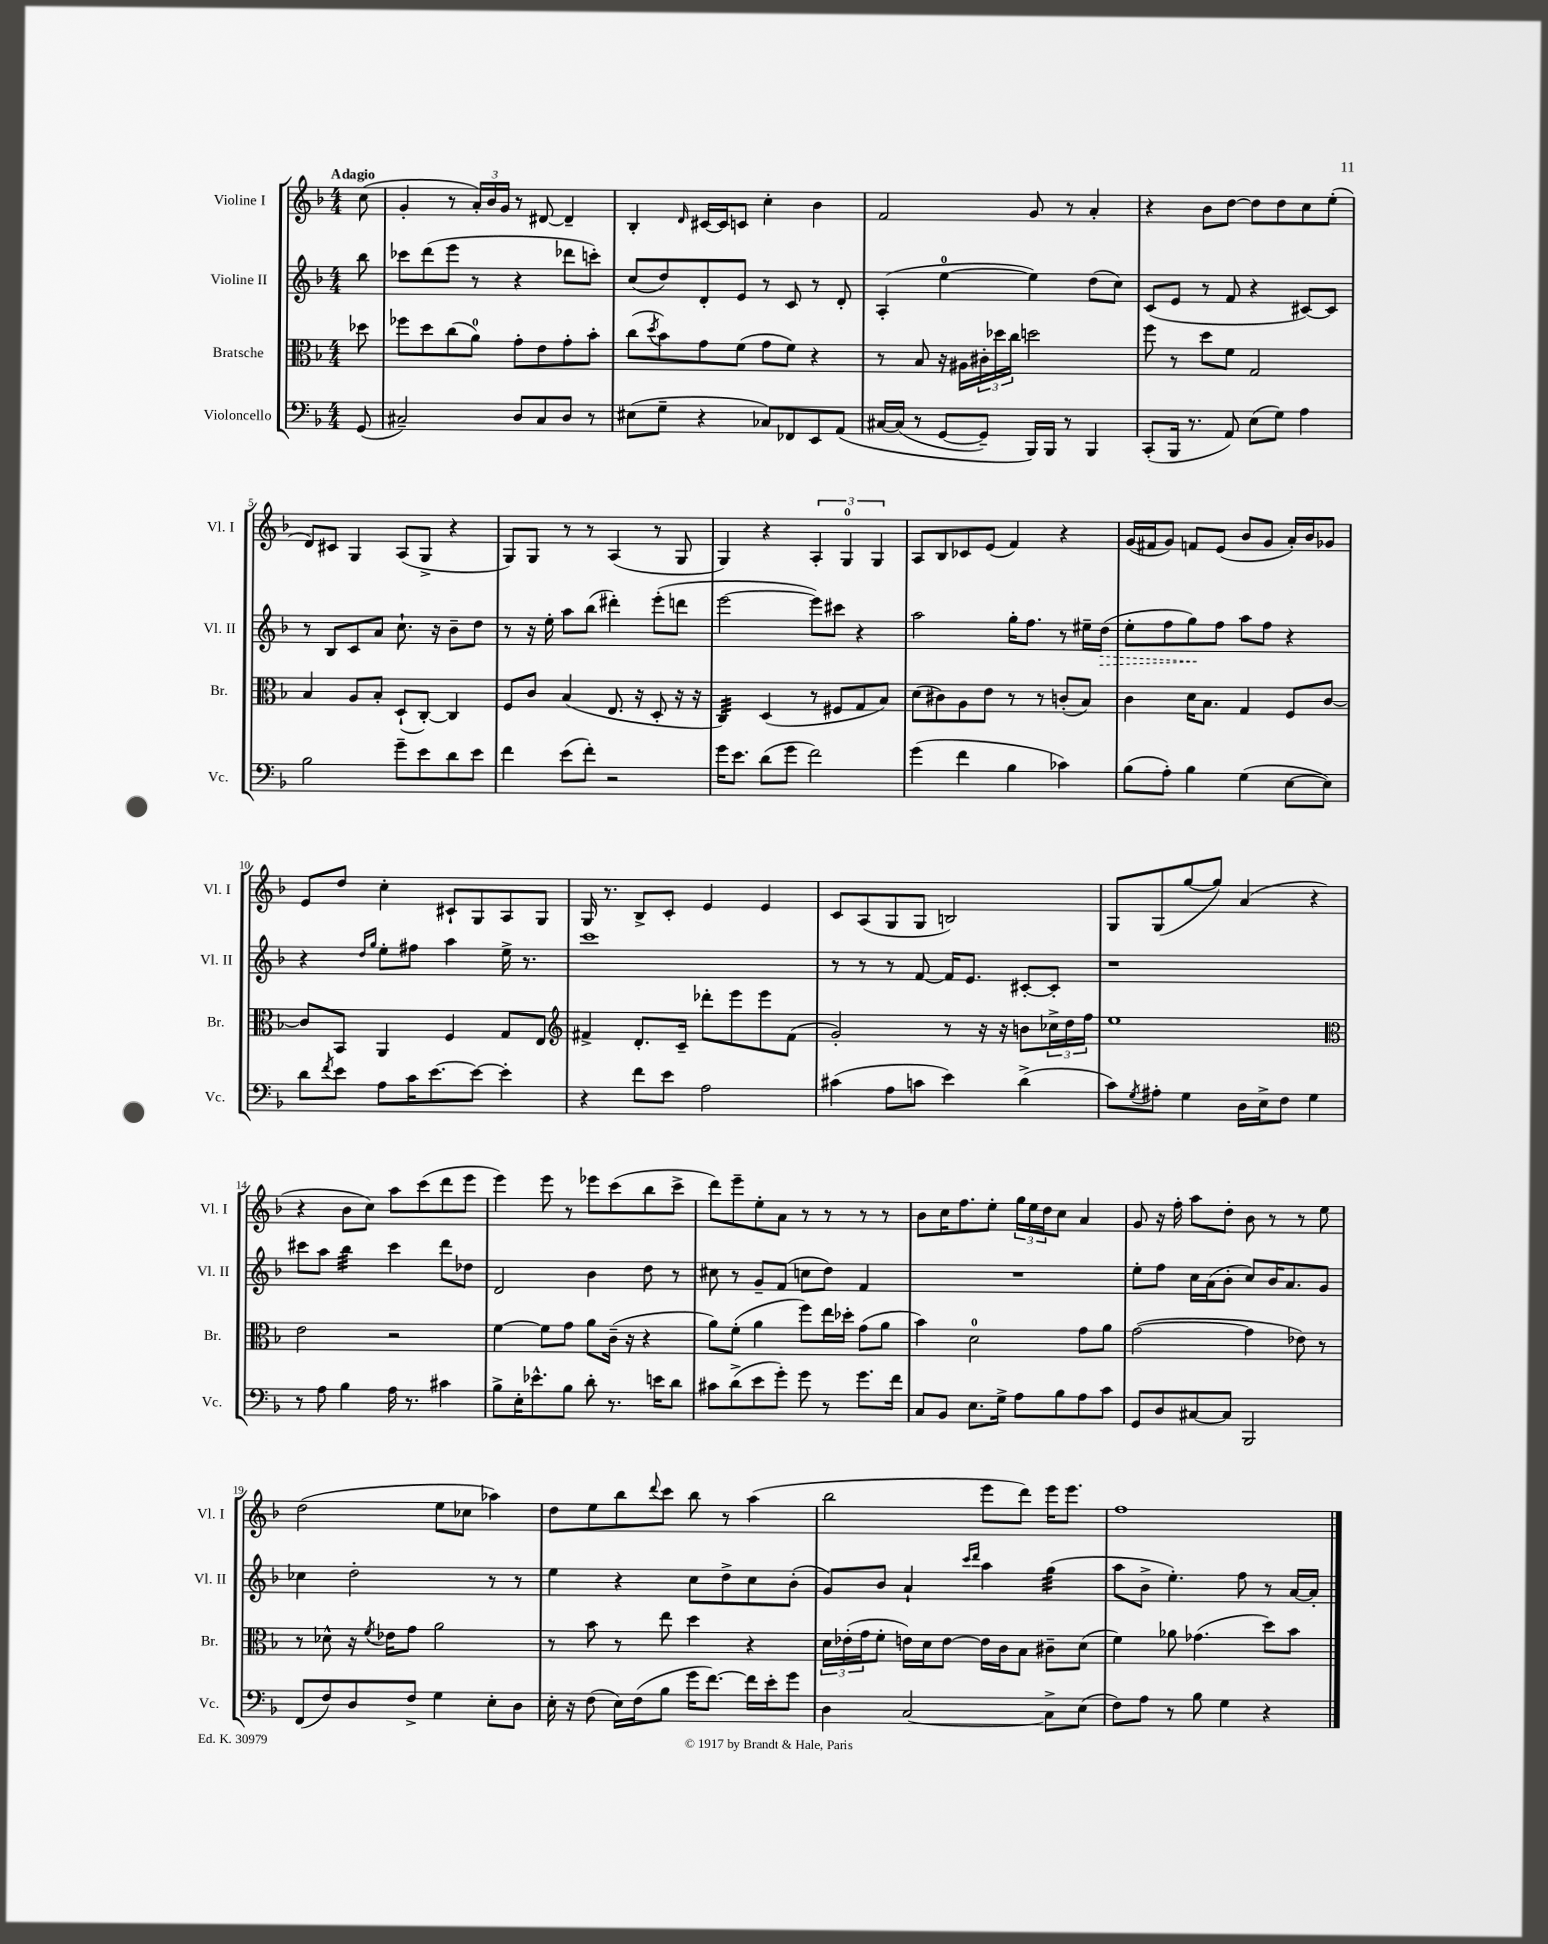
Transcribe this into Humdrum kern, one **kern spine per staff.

**kern	**kern	**kern	**kern
*staff4	*staff3	*staff2	*staff1
*clefF4	*clefC3	*clefG2	*clefG2
*k[b-]	*k[b-]	*k[b-]	*k[b-]
*M4/4	*M4/4	*M4/4	*M4/4
(8GG	8dd-	8bb-	(8cc
=	=	=	=
2C#~)	8ff-	8ccc-	4g'
.	8dd	(8ddd	.
.	(8cc	8eee	8r
.	8a)	8r	24a')
.	.	.	24b-
.	.	.	24g
8D	8g'	4r	8r
8C#	8e	.	[8d#
8D	8g'	8ddd-	4d#~]
8r	8b-'	8ccc')	.
=	=	=	=
(8E#	(8cc	(8cc	4B-'
.	8qdd	.	.
8G~	8b-)	8dd)	.
.	.	.	16qqd
4r	8g	8d'	[16c#
.	.	.	16c#]
.	(8f	8e	8c
8C-)	8g	8r	4cc'
8FF-	8f)	8c	.
8EE	4r	8r	4b-
&(8AA	.	8d'	.
=	=	=	=
[16C#	8r	(4A'	2f
(16C#]	.	.	.
8r	8B-	.	.
[8GG	16r	[4ee	.
.	16A#	.	.
8GG~])	24c#'	.	.
.	24dd-	.	.
.	24cc	.	.
16BBB-&)	2dd	4ee])	8g
16BBB-	.	.	.
8r	.	.	8r
4BBB-	.	(8dd	4a'
.	.	8cc)	.
=	=	=	=
(8CC'	8ff	(8c	4r
16BBB-	8r	8e	.
8.r	.	.	.
.	8dd	8r	8b-
8AA)	8f	8f	[8dd
(8E	2G	4r	8dd]
8G)	.	.	8dd
4A	.	[8c#)	8cc
.	.	8c#]	(8ee'
=	=	=	=
2B-	4B-	8r	8d)
.	.	8B-	8c#
.	8A	8c	4G
.	8B-'	8a	.
8g~	(8D`	8.cc`	(8A
8e	[8C')	.	8G^
.	.	16r	.
8d	4C]	8b-~	4r
8e	.	8dd	.
=	=	=	=
4f	8F	8r	8G)
.	8c	16r	8G
.	.	16ee'	.
(8e	(4B-	8aa	8r
8f')	.	(8bb-	8r
2r	8.E	4ddd#')	(4A
.	16r	.	.
.	8D'	(8eee'	8r
.	16r	8ddd	8G
.	16r	.	.
=	=	=	=
16g	4C)	[2eee	4G)
8.e	.	.	.
(8d	(4D	.	4r
8g	.	.	.
2f)	8r	8eee])	6A'
.	8F#	8ccc#	.
.	.	.	6G
.	8G	4r	.
.	.	.	6G
.	8B-)	.	.
=	=	=	=
(4g	(8d	2aa	8A
.	8c#)	.	8B-
4f	8A	.	8c-
.	8e	.	(8e
4B-	8r	16gg'	4f)
.	.	8.ff	.
.	8r	.	.
4c-)	(8c'	8r	4r
.	8B-)	16ee#~	.
.	.	(16dd	.
=	=	=	=
(8B-	4c	8ee'	(16g
.	.	.	16f#
8A')	.	8ff	8g)
4B-	16d	8gg)	8f
.	8.B-	.	.
.	.	8ff	(8e
(4G	4G	8aa	8b-
.	.	8ff	8g
[8E	8F	4r	16a')
.	.	.	16b-
8E])	[8c	.	8g-
=	=	=	=
8d	8c]	4r	8e
8qf	.	.	.
8e	8BB-	.	8dd
.	.	16qqdd	.
.	.	16qqgg	.
8A	4AA	8ee'	4cc'
16c	.	8ff#	.
[8.e	.	.	.
.	4F	4aa	8c#`
8e_	.	.	8G
4e']	8G	16ee^	8A
.	.	8.r	.
.	8E	.	8G
=	=	=	=
*	*clefG2	*	*
4r	4f#^	1ccc	16G
.	.	.	8.r
8f	8.d'	.	8B-^
8e	.	.	8c'
.	16c~	.	.
2A	8ddd-'	.	4e
.	8eee	.	.
.	8eee	.	4e
.	(8f#	.	.
=	=	=	=
(4c#	2g')	8r	8c
.	.	8r	(8A
8A	.	8r	8G
8c	.	[8f	8G
4e)	8r	16f]	2B)
.	.	8.e	.
.	16r	.	.
.	16r	.	.
(4d^	8b	[8c#'	.
.	24cc-^	8c#']	.
.	24dd	.	.
.	24ff	.	.
=	=	=	=
8c)	1ee	1r	8G
8qG	.	.	.
8A#'	.	.	(8G
4G	.	.	[8gg
.	.	.	8gg])
16D	.	.	(4a
16E^	.	.	.
8F	.	.	.
4G	.	.	4r
=	=	=	=
*	*clefC3	*	*
8r	2e	8ccc#	4r
8A	.	8aa	.
4B-	.	4bb-	8b-
.	.	.	8cc)
16A	2r	4ccc#	8aa
8.r	.	.	.
.	.	.	(8ccc
4c#	.	8ddd	8ddd
.	.	8dd-	8eee
=	=	=	=
8B-^	[4f	2d	4eee)
16E'	.	.	.
8.e-^^	.	.	.
.	8f]	.	8eee
8B-	8g	.	8r
8d'	8a	4b-	8eee-
8.r	(16c~	.	(8ccc
.	16r	.	.
.	4r	8dd	8bb-
16e	.	.	.
8d	.	8r	8ccc^
=	=	=	=
8c#	8a)	8cc#	8ddd)
(8d^	(8f'	8r	8eee~
8e	4a	8g~	8ee'
8g')	.	(8f	8a
8g	8ff)	8cc	8r
8r	16ee	8dd)	8r
.	16dd-'	.	.
8.g	(8g	4f	8r
.	8a	.	8r
16f	.	.	.
=	=	=	=
8C	4b-)	1r	8b-
8BB-	.	.	16cc
.	.	.	8.ff
8.E	2d	.	.
.	.	.	8ee'
16G^	.	.	.
8A	.	.	24gg
.	.	.	24ee
.	.	.	24dd
8B-	.	.	8cc
8A	8g	.	4a
8c	8a	.	.
=	=	=	=
8GG	([2g	8ee'	8g
8D	.	8ff	16r
.	.	.	16ff'
[8C#	.	16cc	8aa
.	.	(16a	.
8C#]	.	8b-'	8dd'
2BBB-	4g]	8cc)	8b-
.	.	16b-	8r
.	.	8.a	.
.	8e-)	.	8r
.	8r	8g	8ee
=	=	=	=
(8FF	8r	4cc-	(2dd
8F)	8d-^^	.	.
8D	16r	2dd'	.
.	8qf	.	.
.	16e-	.	.
8F^	8g	.	.
4G	2a	.	8ee
.	.	.	8cc-
8E'	.	8r	4aa-)
8D	.	8r	.
=	=	=	=
16E'	8r	4ee	8dd
16r	.	.	.
(8F	8b-	.	8ee
16E)	8r	4r	8bb-
(16F	.	.	.
.	.	.	8qqddd
8B-	8ee	.	8ccc
16g	4dd	8cc	8bb-
[8.f)	.	.	.
.	.	8dd^	8r
16f]	4r	8cc	(4aa
16e'	.	.	.
8g	.	(8b-'	.
=	=	=	=
4D	24d	8g)	2bb-
.	(24e-'	.	.
.	24g	.	.
.	8f'	8b-	.
[2C	16e)	4a`	.
.	16d	.	.
.	[8e	.	.
.	.	16qqccc	.
.	.	16qqddd	.
.	16e]	4aa	8eee
.	16c	.	.
.	8B-	.	8ddd)
8C^]	8c#~	(4gg	16eee
.	.	.	8.eee
(8E	(8d	.	.
=	=	=	=
8F)	4f)	8aa	1ff
8A	.	8b-^	.
8r	8a-	4.ee')	.
8B-	(4.g-	.	.
4G	.	.	.
.	.	8ff	.
4r	8dd)	8r	.
.	8b-	[16a	.
.	.	16a']	.
==	==	==	==
*-	*-	*-	*-
